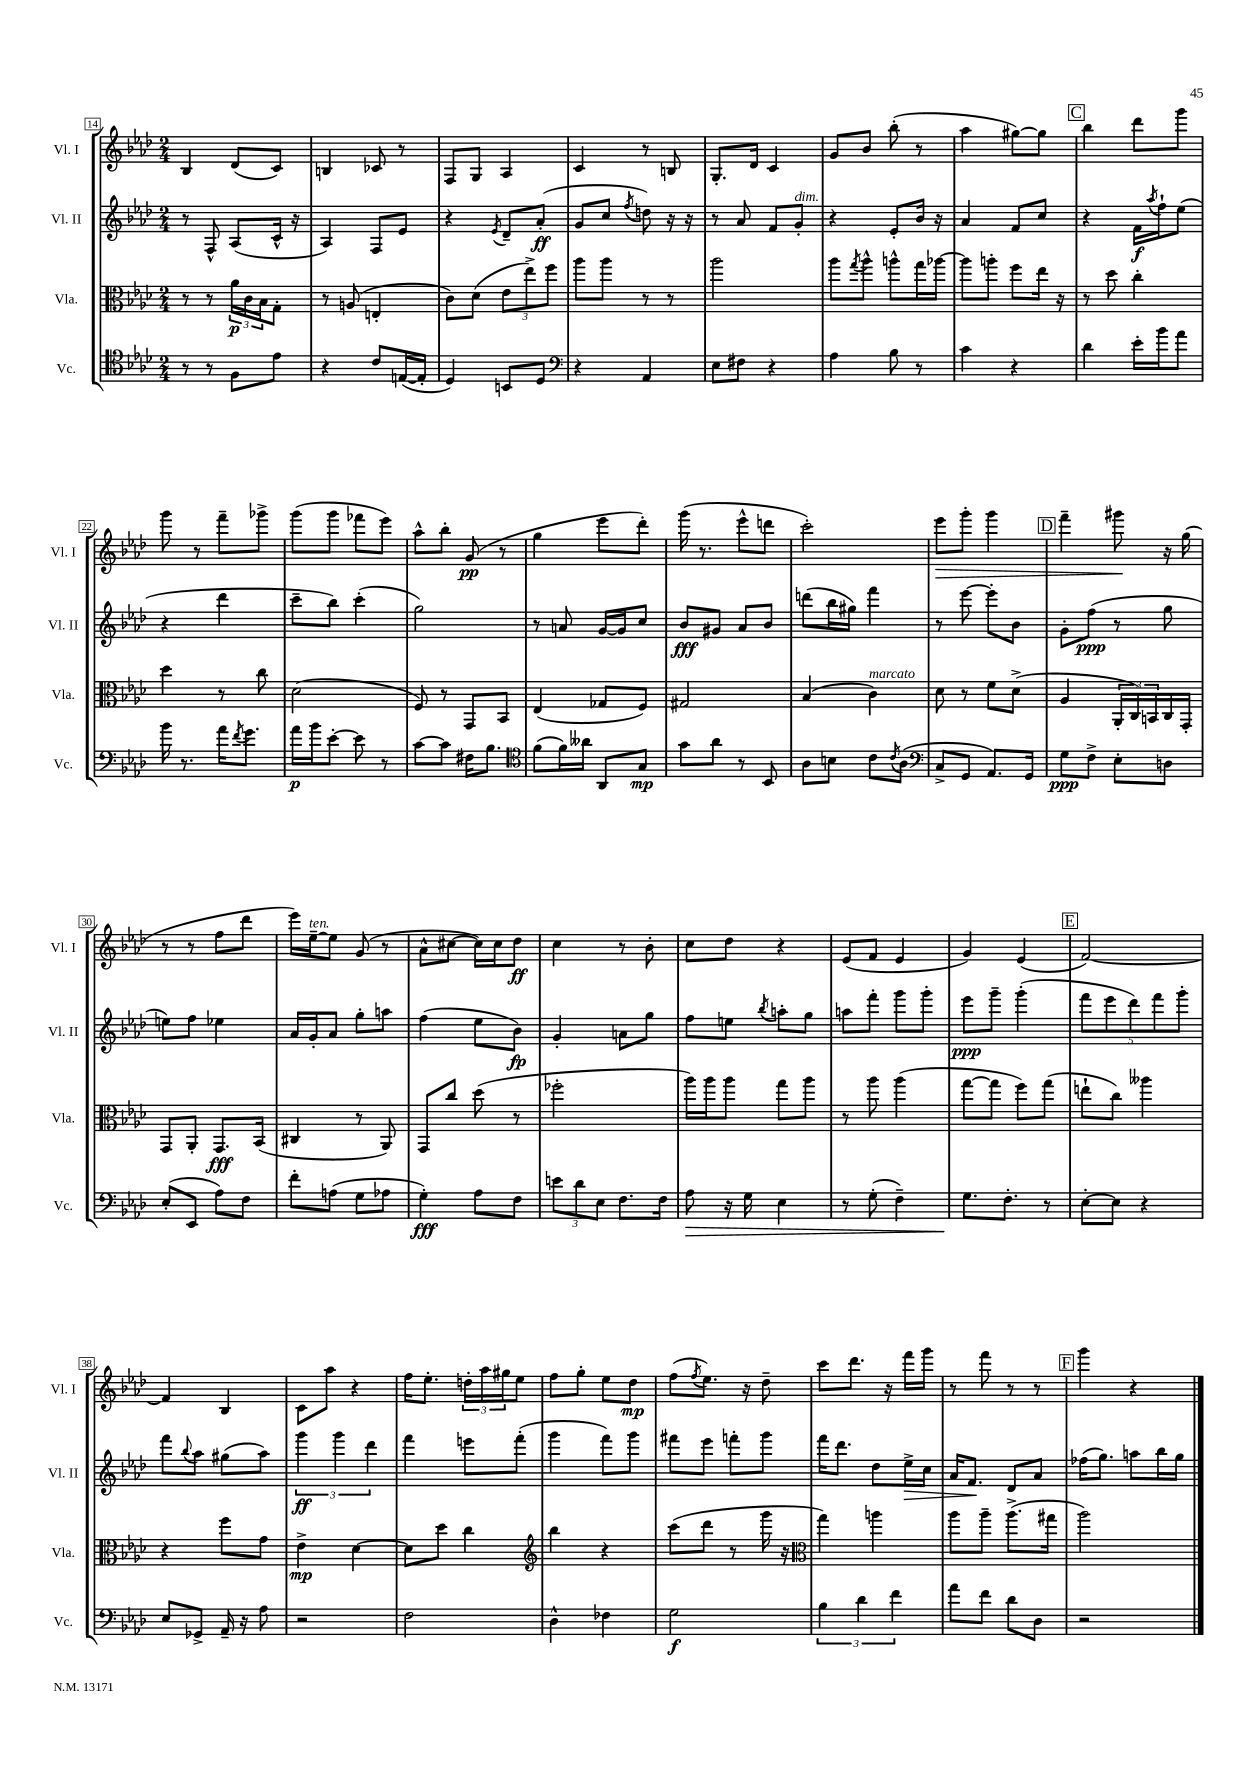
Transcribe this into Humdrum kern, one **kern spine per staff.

**kern	**kern	**kern	**kern
*staff4	*staff3	*staff2	*staff1
*clefC4	*clefC3	*clefG2	*clefG2
*k[b-e-a-d-]	*k[b-e-a-d-]	*k[b-e-a-d-]	*k[b-e-a-d-]
*M2/4	*M2/4	*M2/4	*M2/4
8r	8r	8r	4B-/
8r	8r	8F^^/	.
8F\L	24a-\LL	(8A-/L	(8d-/L
.	24c\	.	.
.	24B-\J	.	.
8e-\J	8G'\J	16c^^/Jk	8c/J)
.	.	16r	.
=	=	=	=
4r	8r	4A-/)	4B/
.	(8A/	.	.
8c/L	4E'/	8F/L	8c-/
([16E/L	.	8e-/J	8r
16E'/]JJ	.	.	.
=	=	=	=
4D-/)	8c\L)	4r	8F/L
.	(8d-\J	.	8G/J
.	.	8qe-/	.
8BB/L	12e-\L	8d-~/L	4A-/
.	12ee-^\)	.	.
8D-/J	.	(8a-'/J	.
.	12ff\J	.	.
=	=	=	=
*clefF4	*	*	*
4r	8aa-\L	8g/L	4c/
.	8aa-\J	8cc/J	.
.	.	8qff/	.
4AA-/	8r	8dd\)	8r
.	8r	16r	8B/
.	.	16r	.
=	=	=	=
8E-\L	2aa-\	8r	8.G'/L
8F#\J	.	8a-/	.
.	.	.	16d-/Jk
4r	.	8f/L	4c/
.	.	8g'/J	.
=	=	=	=
4A-\	8aa-\L	4r	8g/L
.	8qgg/	.	.
.	8aa-^^\J	.	8b-/J
8B-\	8aa^^\L	8e-'/L	(8bb-'\
8r	16gg\L	16b-/Jk	8r
.	[16aa-\JJ	16r	.
=	=	=	=
4c\	8aa-\]L	4a-/	4aa-\
.	8aa'\J	.	.
4r	8ff\L	8f/L	[8gg#\L)
.	16ee-\Jk	8cc/J	8gg#\]J
.	16r	.	.
=	=	=	=
4d-\	8r	4r	4bb-\
.	8dd-\	.	.
16e-'\LL	4cc'\	16f\LL	8ddd-\L
.	.	8qaa-/	.
16b-\J	.	16ff`\J	.
8a-\J	.	(8ee-\J	8ggg\J
=	=	=	=
16b-\	4dd-\	4r	8ggg\
8.r	.	.	.
.	.	.	8r
16a-\LK	8r	4ddd-\	8fff~\L
8qf/	.	.	.
8.g\J	.	.	.
.	8cc\	.	8ggg-^\J
=	=	=	=
16a-\LL	(2d-\	8ccc~\L	(8ggg\L
16b-\J	.	.	.
[8e-'\J	.	8bb-\J)	8ggg\J
8e-\]	.	(4ccc'\	8fff-\L
8r	.	.	8eee-\J)
=	=	=	=
[8c\L	8F/)	2gg\)	8aa-^^\L
8c\]J	8r	.	8bb-'\J
16F#\LK	8GG/L	.	(8g/
8.B-\J	.	.	.
.	8BB-/J	.	8r
=	=	=	=
*clefC4	*	*	*
(8f\L	(4E-/	8r	4gg\
16f\L)	.	8a/	.
16a--\JJ	.	.	.
8AA-/L	8G-/L	[16g/LL	8eee-\L
.	.	16g/]J	.
8G/J	8F/J)	8cc/J	8ddd-'\J)
=	=	=	=
8g\L	2G#/	8b-/L	(16ggg\
.	.	.	8.r
8a-\J	.	8g#/J	.
8r	.	8a-/L	8eee-^^\L
8BB-/	.	8b-/J	8ddd\J
=	=	=	=
8A-\L	(4B-/	(8ddd\L	2ccc'\)
8B\J	.	16bb-\L	.
.	.	16gg#\JJ)	.
8c\L	4c\)	4fff\	.
8qc/	.	.	.
(8A-\J	.	.	.
=	=	=	=
*clefF4	*	*	*
8C^/L	8d-\	8r	8eee-\L
8GG/J	8r	[8eee-\	8ggg'\J
8.AA-/L)	8f\L	8eee-'\]L	4ggg\
.	(8d-^\J	8b-\J	.
16GG/Jk	.	.	.
=	=	=	=
8G\L	4A-/	8g'\L	4fff~\
8F^\J	.	(8ff\J	.
8E-'\L	24AA-'/LL	8r	8ggg#\
.	24C/)	.	.
.	24BB/	.	.
8D\J	16C/	8gg\	16r
.	16GG'/JJ	.	(16gg\
=	=	=	=
(8E-'/L	8GG/L	8ee\L)	8r
8EE-/J	8AA-'/J	8ff\J	8r
8A-\L)	8.GG/L	4ee-\	8ff\L
8F\J	.	.	8ddd-\J
.	(16BB-/Jk	.	.
=	=	=	=
8f'\L	4C#/	16a-/LL	16eee-\LL)
.	.	16g'/J	[16ee-~\J
(8A\J	.	8a-/J	8ee-\]J
8G\L	8r	8gg'\L	(8g/
8A-\J	8AA-/)	8aa\J	8r
=	=	=	=
4G'\)	8GG/L	(4ff\	8a-^^\L
.	8cc/J	.	[8cc#\J
8A-\L	(8dd-\	8ee-\L	16cc#\]LL)
.	.	.	16cc#\J
8F\J	8r	8b-\J)	8dd-\J
=	=	=	=
12e\L	2ff-'\	4g'/	4cc\
12d-\	.	.	.
12E-\J	.	.	.
8.F\L	.	8a\L	8r
.	.	8gg\J	8b-'\
16F\Jk	.	.	.
=	=	=	=
8A-\	16aa-\LL)	8ff\L	8cc\L
.	16aa-\J	.	.
16r	8aa-\J	8ee\J	8dd-\J
16G\	.	.	.
.	.	8qbb-/	.
4E-\	8gg\L	8aa'\L	4r
.	8aa-\J	8gg\J	.
=	=	=	=
8r	8r	8aa\L	(8e-/L
(8G'\	8aa-\	8fff'\J	8f/J
4F~\)	(4aa-\	8ggg\L	4e-/
.	.	8ggg'\J	.
=	=	=	=
8.G\L	[8gg\L	8eee-\L	4g/)
.	8gg\]J	8ggg~\J	.
8.F'\J	.	.	.
.	8ff\L)	(4ggg'\	(4e-/
8r	(8gg\J	.	.
=	=	=	=
[8E-'\L	8ee`\L	10fff\L	[2f/)
.	.	10eee-\	.
8E-\]J	8cc\J)	.	.
.	.	10ddd-\)	.
4r	4aa--\	.	.
.	.	10fff\	.
.	.	10ggg'\J	.
=	=	=	=
8E-/L	4r	8fff\L	4f/]
.	.	8qqbb-/	.
8GG-^/J	.	8aa-\J	.
16AA-~/	8ff\L	(8gg#\L	4B-/
16r	.	.	.
8A-\	8g\J	8aa-\J)	.
=	=	=	=
2r	4e-^\	6ggg\	8c\L
.	.	.	8aa-\J
.	.	6ggg\	.
.	[4d-\	.	4r
.	.	6ddd-\	.
=	=	=	=
2F\	8d-\]L	4fff\	16ff\LK
.	.	.	8.ee-'\J
.	8dd-\J	.	.
.	4cc\	8eee\L	24dd'\LL
.	.	.	24aa-\
.	.	.	24gg#\J
.	.	(8fff'\J	8ee-\J
=	=	=	=
*	*clefG2	*	*
4D-^^\	4bb-\	4ggg\	8ff\L
.	.	.	8gg'\J
4F-\	4r	8fff\L)	8ee-\L
.	.	8ggg\J	8dd-\J
=	=	=	=
2G\	(8ccc\L	8fff#\L	(8ff\L
.	.	.	8qff/
.	8ddd-\J	8eee-\J	8.ee-\J)
.	8r	8fff'\L	.
.	.	.	16r
.	16ggg\	8ggg\J	8dd-~\
.	16r	.	.
=	=	=	=
*	*clefC3	*	*
6B-\	4gg\)	16fff\LK	8ccc\L
.	.	8.ddd-\J	.
.	.	.	8.ddd-\J
6d-\	.	.	.
.	4aa\	8dd-\L	.
.	.	.	16r
6f\	.	.	.
.	.	16ee-^\L	16fff\LL
.	.	16cc\JJ	16ggg\JJ
=	=	=	=
8a-\L	8aa-\L	16a-/LK	8r
.	.	8.f/J	.
8f\J	8aa-~\J	.	8fff\
8d-\L	(8.aa-^\L	8d-/L	8r
8D-\J	.	8a-/J	8r
.	16gg#\Jk	.	.
=	=	=	=
2r	2aa-\)	(16ff-\LK	4ggg\
.	.	8.gg\J)	.
.	.	8aa\L	4r
.	.	16bb-\L	.
.	.	16gg\JJ	.
==	==	==	==
*-	*-	*-	*-
